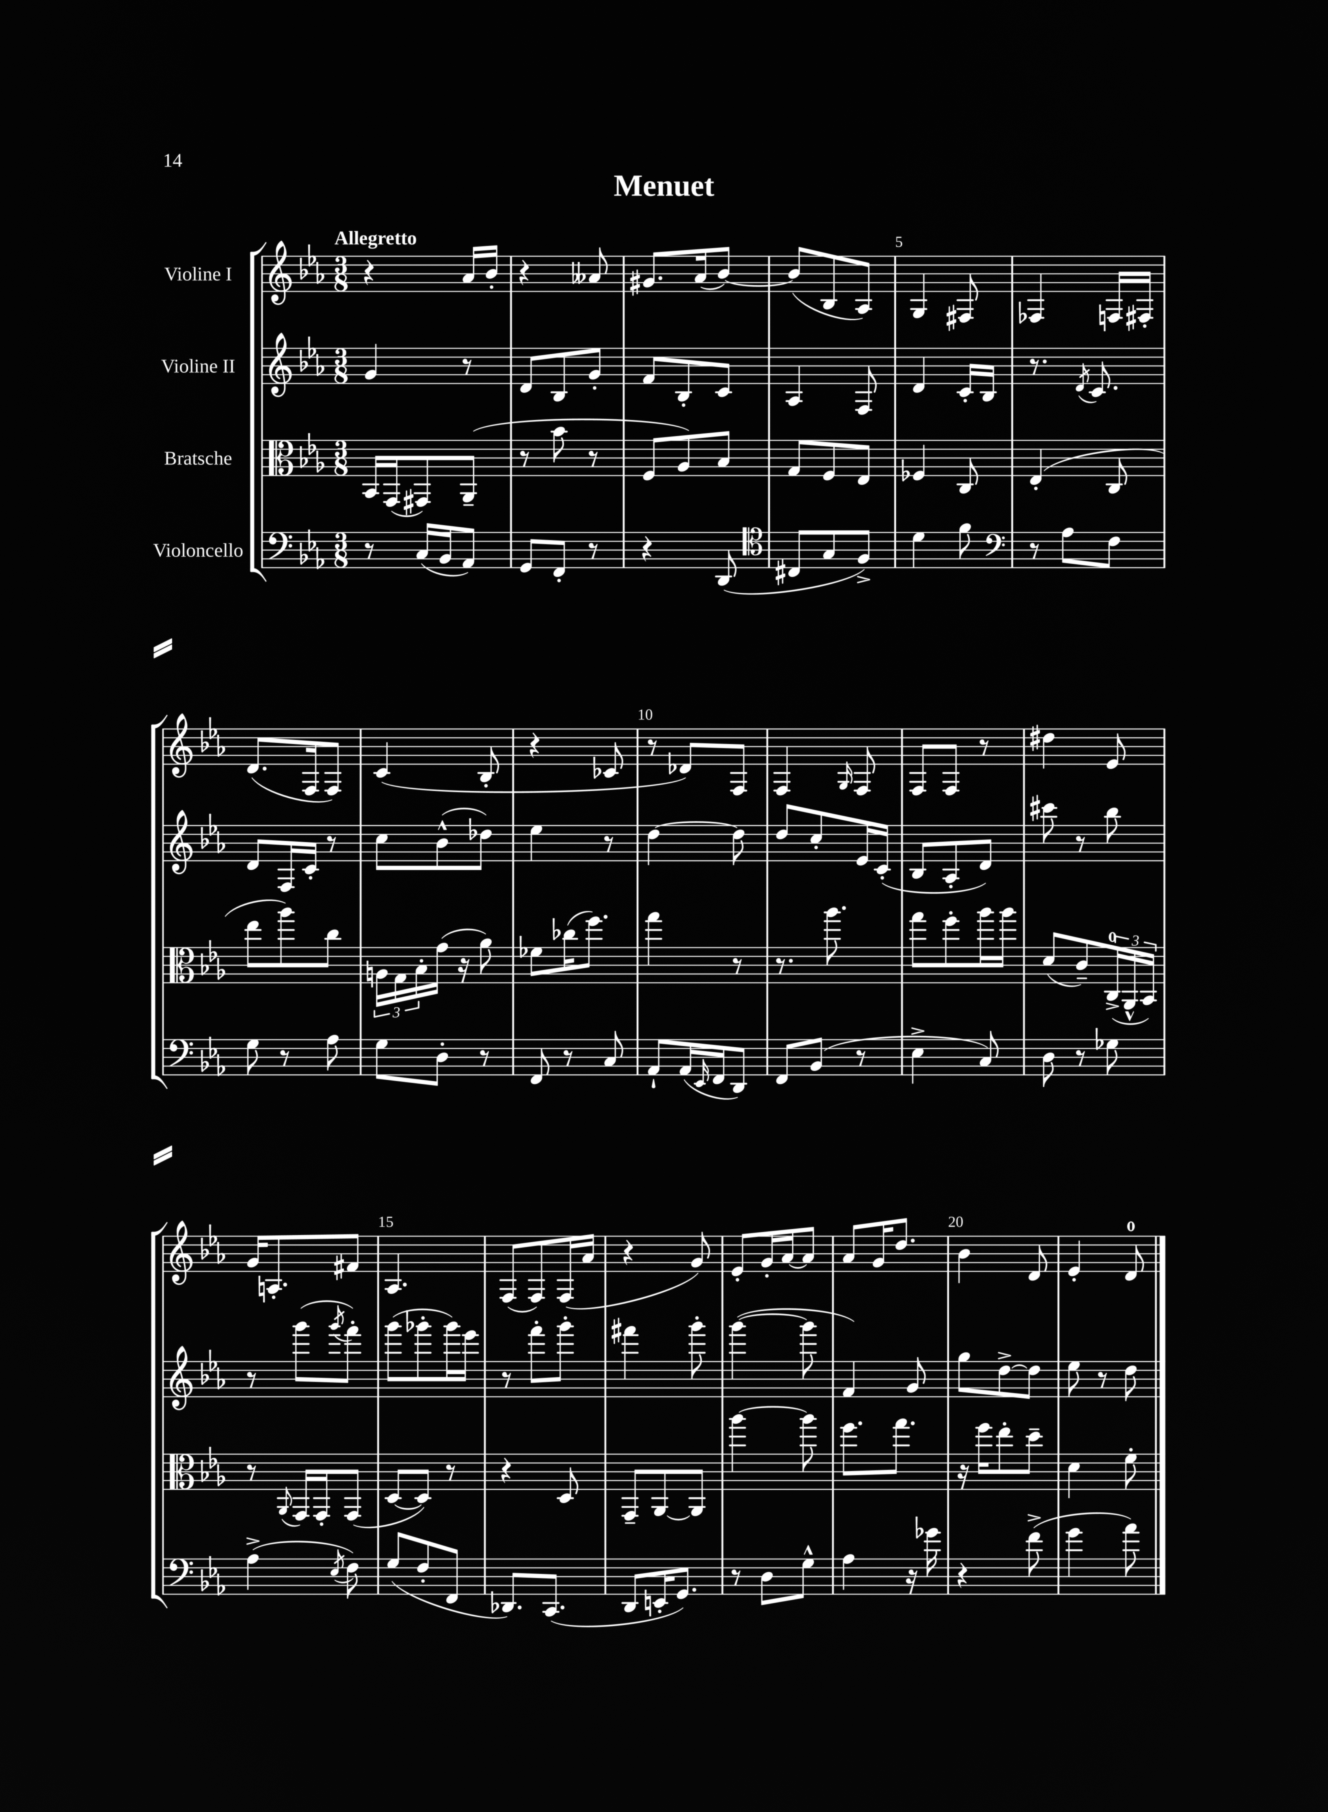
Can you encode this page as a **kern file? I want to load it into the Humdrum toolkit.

**kern	**kern	**kern	**kern
*staff4	*staff3	*staff2	*staff1
*clefF4	*clefC3	*clefG2	*clefG2
*k[b-e-a-]	*k[b-e-a-]	*k[b-e-a-]	*k[b-e-a-]
*M3/8	*M3/8	*M3/8	*M3/8
8r	16BB-	4g	4r
.	(16GG	.	.
(16C	8GG#)	.	.
16BB-	.	.	.
8AA-)	(8AA-~	8r	16a-
.	.	.	16b-'
=	=	=	=
8GG	8r	8d	4r
8FF'	8b-	8B-	.
8r	8r	8g'	8a--
=	=	=	=
4r	8F	8f	8.g#
.	8A-)	8B-'	.
.	.	.	(16a-
(8DD	8B-	8c	[8b-)
=	=	=	=
*clefC4	*	*	*
8C#	8G	4A-	(8b-]
8G	8F	.	8B-
8F^)	8E-	8F	8A-)
=	=	=	=
4d	4F-	4d	4G
8f	8C	16c'	8F#
.	.	16B-	.
=	=	=	=
*clefF4	*	*	*
8r	(4E-'	8.r	4F-
8A-	.	.	.
.	.	8qd	.
.	.	8.c	.
8F	8C	.	16F
.	.	.	16F#'
=	=	=	=
8G	8ee-	8d	(8.d
8r	8aa-)	16F	.
.	.	16c'	16F
8A-	8cc	8r	8F)
=	=	=	=
8G	24A	8cc	(4c
.	24G	.	.
.	24B-'	.	.
8D'	(16g	(8b-^^	.
.	16r	.	.
8r	8a-)	8dd-)	8B-'
=	=	=	=
8FF	8f-	4ee-	4r
8r	(16cc-	.	.
.	8.ff)	.	.
8C	.	8r	8c-
=	=	=	=
8AA-`	4gg	[4dd	8r
(16AA-	.	.	8d-)
16qqEE-	.	.	.
16FF	.	.	.
8DD)	8r	8dd]	8F
=	=	=	=
8FF	8.r	8dd	4F
(8BB-	.	8cc'	.
.	8.aa-	.	.
.	.	.	16qqG
8r	.	16e-	8F
.	.	(16c'	.
=	=	=	=
4E-^	8gg	8B-	8F
.	8ff'	8A-'	8F
8C)	16aa-	8d)	8r
.	16aa-	.	.
=	=	=	=
8D	(8d	8ccc#	4dd#
8r	8c~)	8r	.
8G-	(24C^	8bb-	8e-
.	24AA-^^	.	.
.	24BB-)	.	.
=	=	=	=
(4A-^	8r	8r	16g
.	.	.	8.A'
.	8qqAA-	.	.
.	16GG	(8ggg	.
.	16GG'	.	.
8qE-	.	8qggg	.
8F)	(8GG	8fff')	8f#
=	=	=	=
(8G	[8D	(8ggg	4.A-
8F'	8D])	8ggg-'	.
8FF	8r	16ggg-)	.
.	.	16eee-	.
=	=	=	=
8.DD-)	4r	8r	(8F
.	.	8fff'	8F)
(8.CC	.	.	.
.	8D	8ggg'	(16F
.	.	.	16a-
=	=	=	=
8DD	8GG~	4fff#	4r
16EE'	[8AA-	.	.
8.GG)	.	.	.
.	8AA-]	8ggg'	8g)
=	=	=	=
8r	[4aa-	([4ggg	8e-'
8D	.	.	16g'
.	.	.	[16a-
8G^^	8aa-]	8ggg]	8a-]
=	=	=	=
4A-	8.ff	4f)	8a-
.	.	.	16g
.	8.gg	.	8.dd
16r	.	8g	.
16g-	.	.	.
=	=	=	=
4r	16r	8gg	4b-
.	16ff	.	.
.	8ee-'	[8dd^	.
(8f^	8dd~	8dd]	8d
=	=	=	=
4g	4d	8ee-	4e-'
.	.	8r	.
8a-)	8f'	8dd	8d
==	==	==	==
*-	*-	*-	*-
